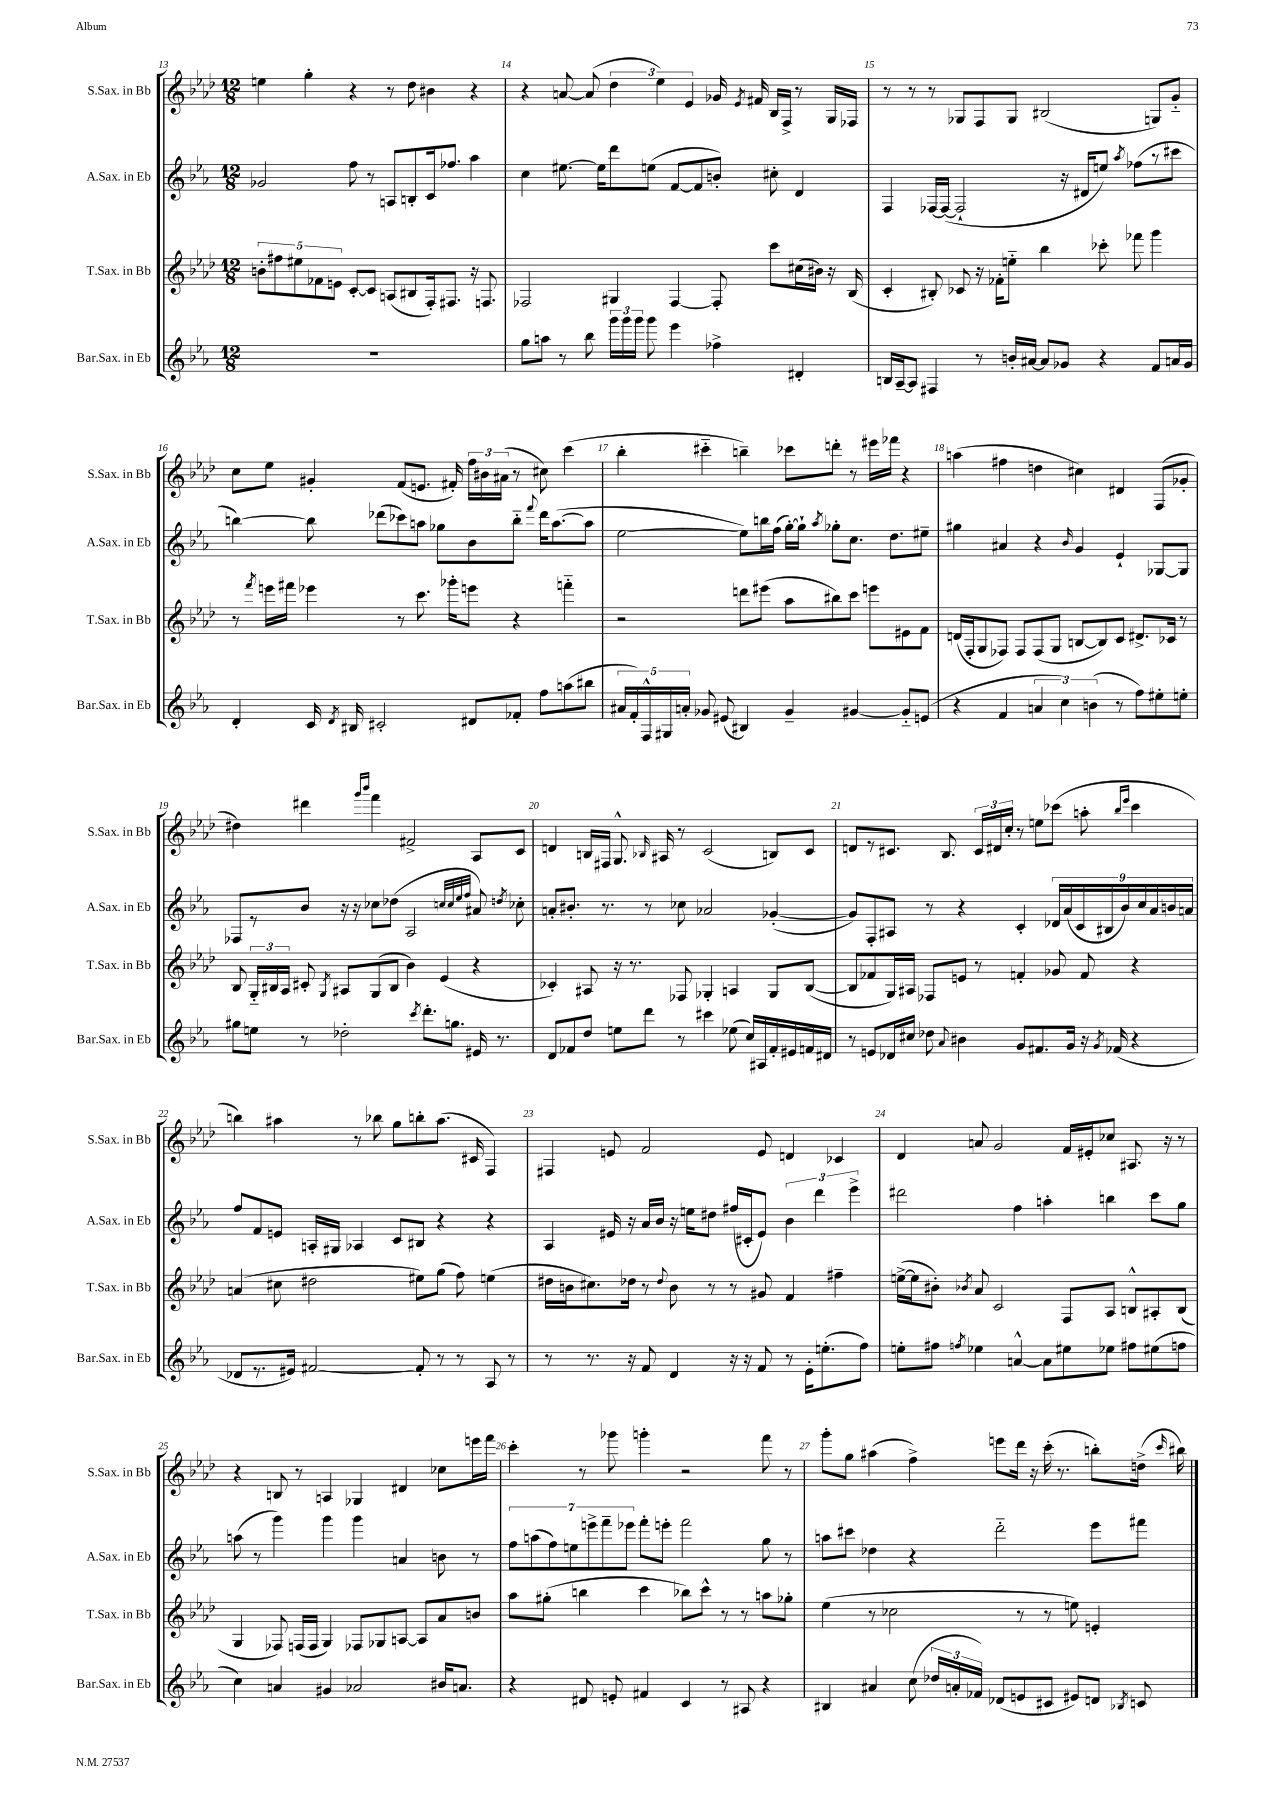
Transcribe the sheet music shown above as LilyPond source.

<<
\new StaffGroup <<
\new Staff = "s0" \with { instrumentName = "S.Sax. in Bb" shortInstrumentName = "S.Sax. in Bb" } {
    \clef treble \key aes \major \numericTimeSignature \time 12/8
    \autoBeamOff e''4 g''4-. r4 r8 des''8 bis'4 r4 |
    r4 a'8~ a'8( \tuplet 3/2 { des''4 ees''4) ees'4 } ges'16 \acciaccatura { ees'8 } fis'16 bes16[ f16]-> r8 g16[ fes16] |
    r8 r8 r8 ges8[ f8 ges8] bis2( g8[) g'8]-_ |
    c''8[ ees''8] gis'4-. f'8[( e'8.] fis'16-.) \tuplet 3/2 { f''16[ bis'16 ais'16]( } r8 cis''8) c'''4( |
    bes''4-. cis'''4-_ b''4--) ces'''8[ d'''8]-. r8 eis'''16[ fes'''16] r4 |
    a''4( fis''4 d''4 cis''4) dis'4 f8[( ges'8]-. |
    dis''4) dis'''4 \grace { g'''16[ bes'''16] } f'''4 fis'2-> aes8[ c'8] |
    d'4 b16[ fis16] g8.-^ \grace { bes16 } ais16 r8 c'2( b8[) c'8] |
    d'8[ r8 cis'8.] bes8. \tuplet 3/2 { cis'16[ dis'16 c''16]-. } r8 e''8[ ces'''8]( a''8-. \grace { bes''16[ ees'''16] } ces'''4 |
    b''4) ais''4 r8 bes''8 g''8[ b''8-. ais''8.]( cis'16 f4) |
    fis4 e'8 f'2 e'8 d'4 ces'4 |
    des'4 a'8 g'2 f'16[ eis'16-. ces''8] ais8. r16 r8 |
    r4 b8 r8 a4 ges4 dis'4 ces''8[ e'''16 f'''16] |
    c'''4-. r8 ges'''8 g'''4-. r2 f'''8 r8 |
    g'''8[-. g''8] ais''4( f''4->) e'''8[ des'''16] r16 c'''16-.( r8. b''8[-.) d''16]->( \grace { c'''16 } bis''16) \bar "|." |
}
\new Staff = "s1" \with { instrumentName = "A.Sax. in Eb" shortInstrumentName = "A.Sax. in Eb" } {
    \clef treble \key ees \major \numericTimeSignature \time 12/8
    \autoBeamOff ges'2 f''8 r8 a8[ b8-. c'16 fes''8.] aes''4 |
    c''4 eis''8.~ eis''16[ d'''8 e''8]( f'8[~ f'8 b'8]-.) cis''8-. d'4 |
    f4 fes16[~ fes16]~( fes2-! r16 dis'16[ e''8]) \acciaccatura { aes''8 } fes''8[( r8 cis'''8] |
    b''4~) b''8 des'''8[( ces'''8) a''8] ges''8[ bes'8 b''8]-_ \appoggiatura { f'''8 } des'''16[ a''8.~( a''8] |
    ees''2~ ees''8[) b''16 f''16]( g''16[~-.) g''16]-! \acciaccatura { aes''8 } ges''8[-. c''8.] d''8.[ eis''8]-- |
    gis''4 ais'4 r4 \grace { bes'16 } g'4 ees'4-! ges8[~ ges8] |
    fes8[ r8 bes'8] r16 r16 ces''8[ des''8]( aes2 \grace { c''32[ c''32 ees''32 f''32] } ais'8) \acciaccatura { d''8 } ces''8-. |
    a'8[-. bis'8.]-. r8. r8 ces''8 aes'2 ges'4~-.( |
    ges'8[) f8-. ais8] r8 r4 c'4-. \tuplet 9/8 { des'16[ aes'16( c'16 bis16 bes'16) c''16 aes'16 b'16 a'16] } |
    f''8[ f'8 e'8] a16[-. gis16] aes4 c'8[ bis8] r4 r4 |
    aes4 eis'16 r16 aes'16[ bes'16] r16 e''16[ dis''8] fis''16[( cis'16-. eis'8]) \tuplet 3/2 { bes'4 d'''4 ees'''4-> } |
    dis'''2 f''4 a''4-. b''4 c'''8[ g''8] |
    a''8( r8 g'''4) g'''4 g'''4 a'4 b'8 r8 |
    \tuplet 7/4 { f''8[ a''8( f''8) e''8 e'''8-> f'''8-- ees'''8] } f'''8[-. e'''8]-. f'''2 g''8 r8 |
    a''8[ cis'''8] des''4 r4 d'''2-_ ees'''8[ fis'''8] \bar "|." |
}
\new Staff = "s2" \with { instrumentName = "T.Sax. in Bb" shortInstrumentName = "T.Sax. in Bb" } {
    \clef treble \key aes \major \numericTimeSignature \time 12/8
    \autoBeamOff \tuplet 5/4 { b'8[-. fis''8 eis''8 fes'8 e'8] } c'8[~-. c'8] a8[( bis8 f16-.) fis8.] r16 f8. |
    fes2 gis4 fes4~ fes8-. c'''8[ cis''16( bis'16]) r16 bes16( |
    c'4-. bis8-.) ces'8 r16 fes'16[-. e''8]-_ bes''4 ces'''8-. fes'''8 g'''4 |
    r8 \acciaccatura { f'''8 } e'''16[ fis'''16] ees'''4 r8 c'''8. ges'''16[-. e'''8] r4 f'''4-_ |
    r2 d'''8[ eis'''8]( aes''8[ bis''8) c'''8] e'''8[ eis'8 f'8] |
    d'16[( f16-. g8 fes8]) fes8[ fes8( g8] b8[~ b8) c'8] dis'8.[-> ces'16] r8 |
    bes8 \tuplet 3/2 { g16[-_ bis16 aes16] } cis'8-. \acciaccatura { g8 } ais8[ g8( bis8] bes'4) ees'4( r4 |
    ces'4-.) ais8 r16 r8. fes8 ges4-. a4 ges8[ bes8]~( |
    bes8[ fes'8 g16) ais16] fes8[ e'8] r8 f'4-. ges'8 f'8 r4 |
    a'4( cis''8 dis''2 eis''8[) g''8]( f''8) e''4( |
    dis''16[ b'16 cis''8.) des''16] r8 \appoggiatura { des''8 } b'8 r8 r8 gis'8 f'4 fis''4-- |
    e''16[~->( e''16 bis'8]-.) \acciaccatura { bes'8 } aes'8 c'2 f8[ aes8] b8[-^ ais8-. b8]( |
    g4 fes8) f16[( f16] g4) fes8[ ges8 a8]~ a8[ aes'8 b'8] |
    aes''8[ gis''8]-.( b''4 c'''4 bes''8[) c'''8]-^ r8 r8 a''8[ ges''8]-. |
    ees''4( r8 ces''2 r8 r8 e''8) e'4-. \bar "|." |
}
\new Staff = "s3" \with { instrumentName = "Bar.Sax. in Eb" shortInstrumentName = "Bar.Sax. in Eb" } {
    \clef treble \key ees \major \numericTimeSignature \time 12/8
    \autoBeamOff R1. |
    g''8[ a''8] r8 bes''8 \tuplet 3/2 { g'''16[ g'''16 g'''16] } g'''8 ees'''4 fes''4-> dis'4-. |
    b16[ aes16~-- aes8] fis4 r8 b'16[-. ais'16]~ ais'8[ ges'8] r4 f'8[ a'16 ges'16] |
    d'4-. c'16 \acciaccatura { d'8 } bis16 cis'2-. dis'8[ fes'8]-. f''8[ a''8( bis''8] |
    \tuplet 5/4 { ais'16[ f'16-.) f16-^ gis16 a'16]-. } ges'8 eis'8( bis4) ges'4-- gis'4~ gis'8[-_ e'8]( |
    r4 f'4 \tuplet 3/2 { a'4 c''4) b'4( } r8 f''8[) eis''8-. e''8]-. |
    gis''8[ e''8] r8 des''2-. \acciaccatura { c'''8 } d'''8.[-. g''8.] eis'16 r8. |
    d'8[ fes'8 d''8] e''8[ d'''8] r8 cis'''4 ees''8( c''16[) ais16 fes'16-. eis'16 f'16 dis'16] |
    r8 e'8[ des'16 cis''16] des''8 \appoggiatura { aes'8 } bis'4 g'8[ fis'8. g'16] r16 \acciaccatura { g'8 } fes'16( r4 |
    des'8[ r8. eis'16]) fis'2~ fis'8-. r8 r8 aes8 r8 |
    r8 r8. r16 f'8 d'4 r16 r16 f'8 r8 ees'16[-. e''8.-.( f''8]) |
    e''8[-. fis''8] \acciaccatura { f''8 } ees''4 a'4~-^ a'8[ eis''8 ees''8] fis''8[ eis''8( f''8] |
    c''4) a'4 gis'4 aes'2 bis'16[ a'8.] |
    r4 dis'8 e'8-. fis'4 c'4 r8 ais8 r4 |
    bis4 ais'4 c''8( \tuplet 3/2 { des''16[ a'16-. fes'16]) } des'8[( e'8 cis'8] eis'8[) d'8] \acciaccatura { bes8 } c'8 \bar "|." |
}
>>
>>
\layout { \context { \Score currentBarNumber = #13 \override BarNumber.break-visibility = ##(#f #t #t) barNumberVisibility = #all-bar-numbers-visible } }
